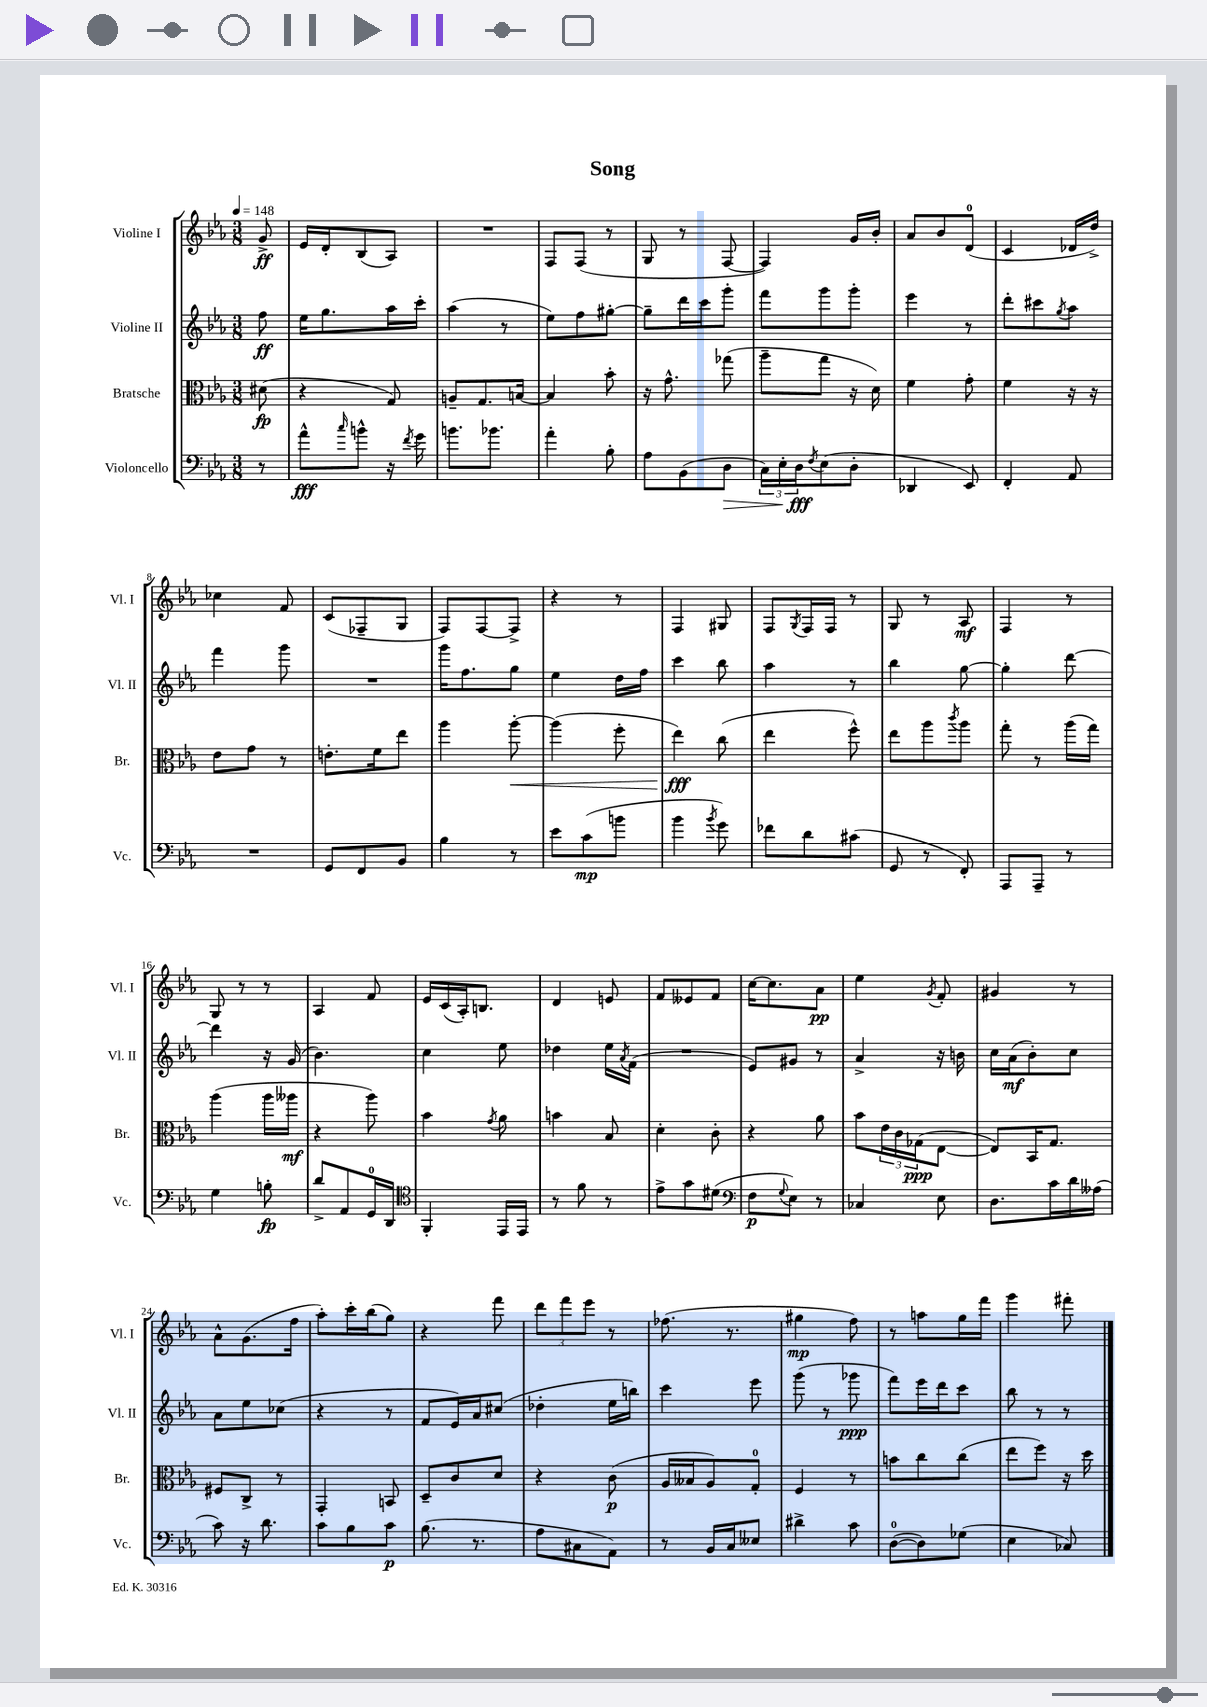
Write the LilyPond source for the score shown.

\header { title = "Song" }
<<
\new StaffGroup <<
\new Staff = "s0" \with { instrumentName = "Violine I" shortInstrumentName = "Vl. I" } {
    \clef treble \key ees \major \numericTimeSignature \time 3/8 \partial 8 \tempo 4 = 148
    g'8->\ff |
    ees'16 d'16-. bes8( aes8) |
    R4. |
    f8 f8( r8 |
    g8 r8 f8~ |
    f4) g'16 bes'16-. |
    aes'8 bes'8 d'8-0( |
    c'4 des'16 d''16->) |
    ces''4 f'8 |
    c'8( fes8-- g8 |
    f8) f8~ f8-> |
    r4 r8 |
    f4 gis8 |
    f8 \acciaccatura { g8 } f16 f16 r8 |
    g8 r8 aes8\mf |
    f4 r8 |
    g8 r8 r8 |
    aes4 f'8 |
    ees'16 c'16( aes16-.) b8. |
    d'4 e'8 |
    f'8 eeses'8 f'8 |
    c''16~ c''8. aes'8\pp |
    ees''4 \acciaccatura { g'8 } f'8-. |
    gis'4 r8 |
    aes'8-^ g'8.( f''16 |
    aes''8-.) c'''16-. bes''16( g''8) |
    r4 f'''8 |
    \tuplet 3/2 { d'''8 f'''8 ees'''8 } r8 |
    fes''8.( r8. |
    gis''4\mp f''8) |
    r8 a''8 g''16 f'''16 |
    g'''4 fis'''8-. \bar "|." |
}
\new Staff = "s1" \with { instrumentName = "Violine II" shortInstrumentName = "Vl. II" } {
    \clef treble \key ees \major \numericTimeSignature \time 3/8 \partial 8
    f''8\ff |
    ees''16 g''8. aes''16 c'''16-. |
    aes''4( r8 |
    ees''8) f''8 gis''8~-. |
    gis''8-- d'''16 c'''16 g'''8-. |
    f'''8 g'''8 g'''8-. |
    ees'''4 r8 |
    d'''8-. cis'''8 \acciaccatura { g''8 } aes''8 |
    f'''4 g'''8 |
    R4. |
    g'''16 f''8. g''8 |
    ees''4 d''16 f''16 |
    c'''4 bes''8 |
    aes''4 r8 |
    bes''4 g''8~ |
    g''4-. d'''8~ |
    d'''4 r16 g'16( |
    bes'4.) |
    c''4 ees''8 |
    des''4 ees''16 \acciaccatura { aes'8 } f'16( |
    R4. |
    ees'8) gis'8 r8 |
    aes'4-> r16 b'16 |
    c''16 aes'16\mf( bes'8-.) c''8 |
    aes'8 ees''8 ces''8( |
    r4 r8 |
    f'8 ees'16) aes'16 cis''8( |
    des''4-. ees''16 b''16) |
    c'''4 ees'''8 |
    g'''8( r8 ges'''8\ppp |
    f'''8) ees'''16 d'''16 c'''8 |
    bes''8 r8 r8 \bar "|." |
}
\new Staff = "s2" \with { instrumentName = "Bratsche" shortInstrumentName = "Br." } {
    \clef alto \key ees \major \numericTimeSignature \time 3/8 \partial 8
    dis'8\fp( |
    r4 g8) |
    a8-- g8. b16~ |
    b4 bes'8-. |
    r16 g'8.-^ ges''8( |
    aes''8-- g''8 r16 d'16) |
    f'4 g'8-. |
    f'4 r16 r16 |
    ees'8 g'8 r8 |
    e'8.-. f'16 ees''8 |
    aes''4 aes''8~-.\< |
    aes''4( f''8-. |
    ees''4\fff\!) c''8( |
    ees''4 f''8-^) |
    ees''8 aes''8 \acciaccatura { c'''8 } aes''8 |
    g''8-. r8 aes''16( g''16) |
    aes''4( aes''16 aeses''16\mf |
    r4 aes''8) |
    bes'4 \acciaccatura { g'8 } aes'8 |
    b'4 bes8 |
    d'4-. c'8-. |
    r4 aes'8 |
    bes'8 \tuplet 3/2 { ees'16 c'16 ges16\ppp( } ees8~ |
    ees8) bes,16 g8. |
    fis8 c8-> r8 |
    g,4-. b,8 |
    d8-- c'8 d'8 |
    r4 c'8\p( |
    aes16 beses16 aes8) g8-0-. |
    f4 r8 |
    b'8 c''8 c''8( |
    ees''8 f''8) r16 d''16 \bar "|." |
}
\new Staff = "s3" \with { instrumentName = "Violoncello" shortInstrumentName = "Vc." } {
    \clef bass \key ees \major \numericTimeSignature \time 3/8 \partial 8
    r8 |
    aes'8-^\fff \grace { c''16 } b'8-^ r16 \acciaccatura { f'8 } g'16 |
    b'8. bes'8. |
    aes'4-. bes8-. |
    aes8 bes,8( d8\> |
    \tuplet 3/2 { c16) ees16-. d16\fff\! } \acciaccatura { f8 } ees8( d8-. |
    des,4 ees,8) |
    f,4-. aes,8 |
    R4. |
    g,8 f,8 bes,8 |
    bes4 r8 |
    ees'8 c'8\mp( b'8 |
    bes'4 \acciaccatura { bes'8 } g'8) |
    fes'8 d'8 cis'8( |
    g,8 r8 f,8-.) |
    aes,,8 aes,,8-- r8 |
    g4 b8-.\fp |
    d'8-> aes,8 g,16-0 d,16 |
    \clef tenor f,4-. ees,16 ees,16 |
    r8 f'8 r8 |
    ees'8-> g'8 dis'8( |
    \clef bass f8\p \appoggiatura { g8 } ees8) r8 |
    ces4 ees8 |
    d8. c'16 d'16 aeses16( |
    c'8) r16 d'8. |
    c'8 bes8 c'8\p |
    bes8.( r8. |
    aes8 cis8 aes,8) |
    r8 bes,16 c16 eeses8 |
    dis'4-> c'8 |
    d8-0~( d8) ges8( |
    ees4 ces8) \bar "|." |
}
>>
>>
